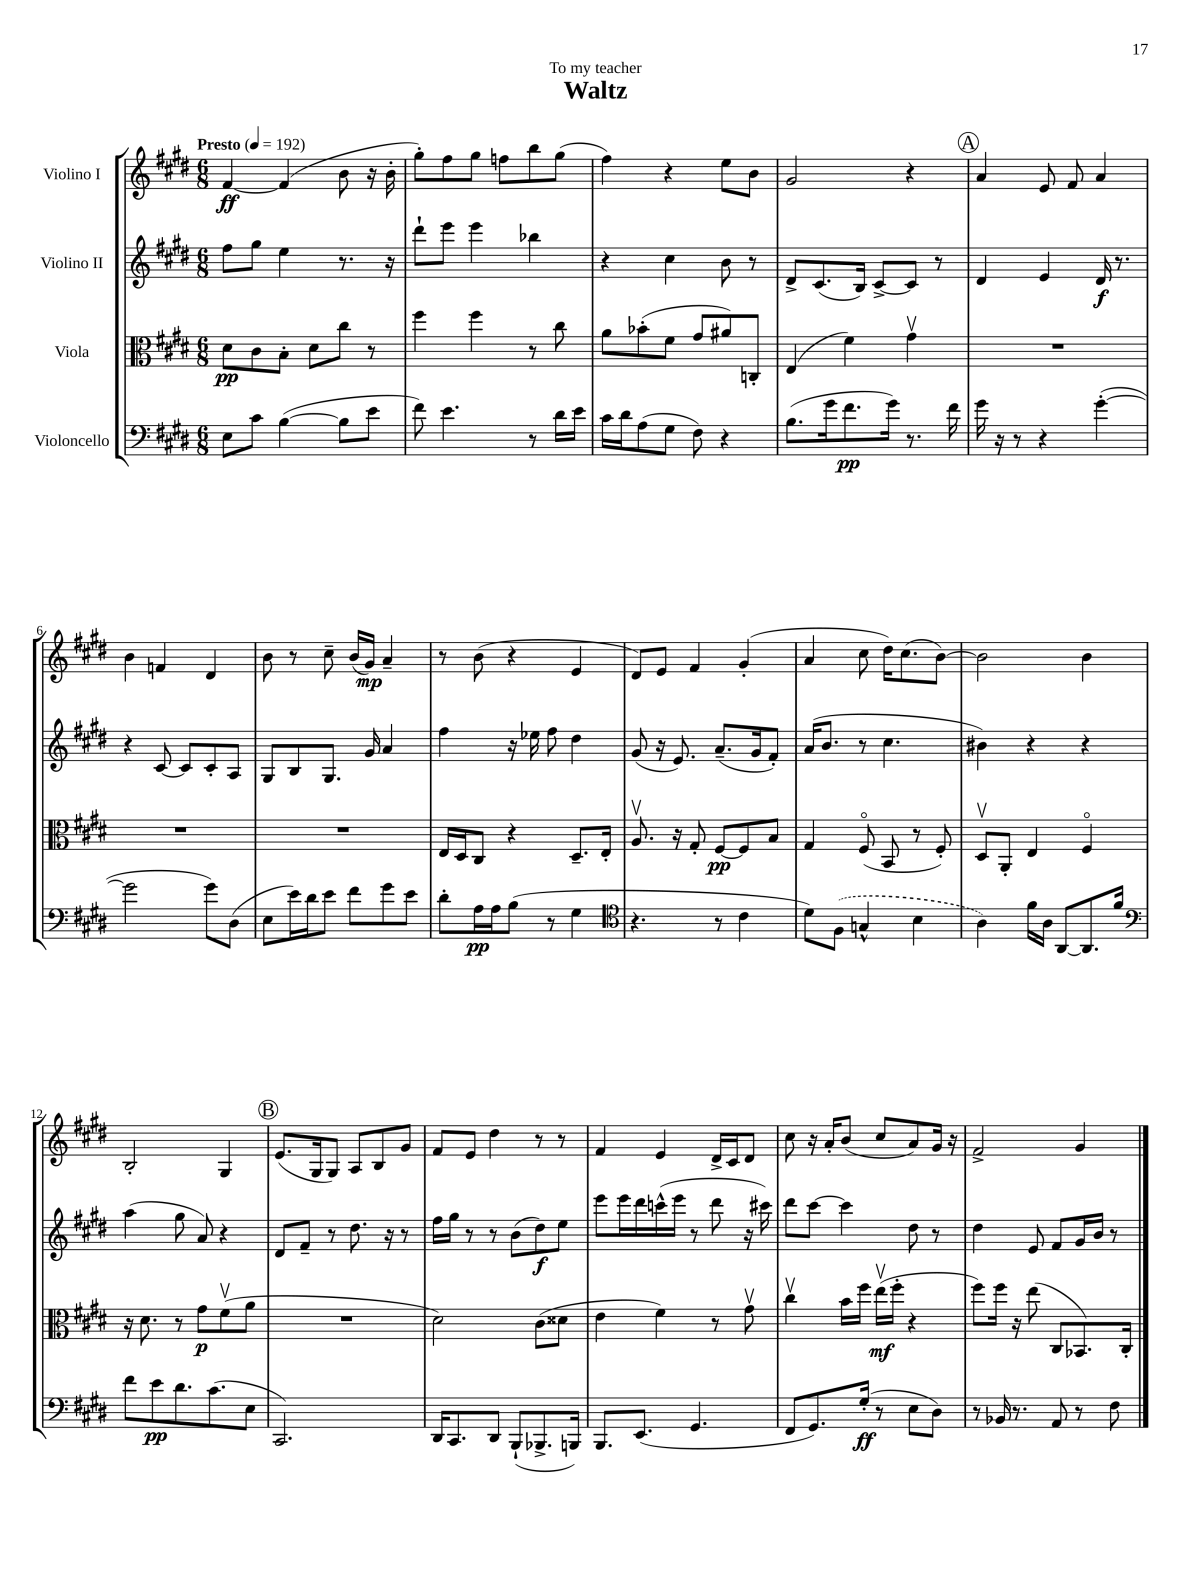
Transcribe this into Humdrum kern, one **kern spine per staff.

**kern	**kern	**kern	**kern
*staff4	*staff3	*staff2	*staff1
*clefF4	*clefC3	*clefG2	*clefG2
*k[f#c#g#d#]	*k[f#c#g#d#]	*k[f#c#g#d#]	*k[f#c#g#d#]
*M6/8	*M6/8	*M6/8	*M6/8
*MM192	*MM192	*MM192	*MM192
8E\L	8d#\L	8ff#\L	[4f#/
8c#\J	8c#\	8gg#\J	.
([4B\	8B'\J	4ee\	(4f#/]
.	8d#\L	.	.
8B\]L	8cc#\J	8.r	8b\
8e\J	8r	.	16r
.	.	16r	16b'\
=	=	=	=
8f#\)	4ff#\	8ddd#`\L	8gg#'\L)
4.e\	.	8eee\J	8ff#\
.	4ff#\	4eee\	8gg#\J
.	.	.	8ff\L
8r	8r	4bb-\	8bb\
16d#\LL	8cc#\	.	(8gg#\J
16e\JJ	.	.	.
=	=	=	=
16c#\LL	8a\L	4r	4ff#\)
16d#\J	.	.	.
(8A\	(8b-'\	.	.
8G#\J	8f#\J	4cc#\	4r
8F#\)	8g#/L	.	.
4r	8a#/)	8b\	8ee\L
.	8C'/J	8r	8b\J
=	=	=	=
(8.B\L	(4E/	8d#^/L	2g#/
.	.	(8.c#/	.
16g#\k	.	.	.
8.f#\	4f#\)	.	.
.	.	16B/Jk)	.
.	.	[8c#^/L	.
16g#\Jk)	.	.	.
8.r	4g#v\	8c#/]J	4r
.	.	8r	.
16f#\	.	.	.
=	=	=	=
16g#\	2.r	4d#/	4a/
16r	.	.	.
8r	.	.	.
4r	.	4e/	8e/
.	.	.	8f#/
([4g#'\	.	16d#/	4a/
.	.	8.r	.
=	=	=	=
2g#\]	2.r	4r	4b\
.	.	[8c#/	4f/
.	.	8c#/]L	.
8g#\L)	.	8c#'/	4d#/
(8D#\J	.	8A/J	.
=	=	=	=
8E\L	2.r	8G#/L	8b\
16e\L)	.	8B/	8r
16d#\J	.	.	.
8e\J	.	8.G#/J	8cc#~\
8f#\L	.	.	(16b/LL
.	.	16g#/	16g#/JJ)
8g#\	.	4a/	4a~/
8e\J	.	.	.
=	=	=	=
8d#'\L	16E/LL	4ff#\	8r
.	16D#/J	.	.
16A\L	8C#/J	.	(8b\
16A\J	.	.	.
(8B\J	4r	16r	4r
.	.	16ee-\	.
8r	.	8ff#\	.
4G#\	8.D#~/L	4dd#\	4e/
.	16E'/Jk	.	.
=	=	=	=
*clefC4	*	*	*
4.r	8.Av/	(8g#/	8d#/L)
.	.	16r	8e/J
.	16r	8.e/)	.
.	8G#'/	.	4f#/
8r	[8F#/L	(8.a~/L	.
4c#\	8F#/]	.	(4g#'/
.	.	16g#/k	.
.	8B/J	8f#'/J)	.
=	=	=	=
8d#\L)	4G#/	(16a/LK	4a/
.	.	8.b/J	.
(8F#\J	.	.	.
4G^^/	(8F#o/	8r	8cc#\
.	8BB/	4.cc#\	16dd#\LK)
.	.	.	(8.cc#\
4B\	8r	.	.
.	8F#'/)	.	[8b\J)
=	=	=	=
4A\)	8D#v/L	4b#\)	2b\]
.	8AA'/J	.	.
16f#\LL	4E/	4r	.
16A\JJ	.	.	.
[8AA/L	.	.	.
8.AA/]	4F#o/	4r	4b\
16f#/Jk	.	.	.
=	=	=	=
*clefF4	*	*	*
8f#\L	16r	(4aa\	2B'/
.	8.d#\	.	.
8e\	.	.	.
8.d#\	8r	8gg#\	.
.	8g#\L	8a/)	.
(8.c#\	.	.	.
.	(8f#v\	4r	4G#/
8E\J	8a\J	.	.
=	=	=	=
2.CC#/)	2.r	8d#/L	(8.e/L
.	.	8f#~/J	.
.	.	.	16G#/k
.	.	8r	8G#/J)
.	.	8.dd#\	8A/L
.	.	.	8B/
.	.	16r	.
.	.	8r	8g#/J
=	=	=	=
16DD#/LK	2d#\)	16ff#\LL	8f#/L
8.CC#/	.	16gg#\JJ	.
.	.	8r	8e/J
8DD#/J	.	8r	4dd#\
(8BBB`/L	.	(8b\L	.
8.BBB-^/	(8c#\L	8dd#\)	8r
.	8d##\J	8ee\J	8r
16BBB/Jk)	.	.	.
=	=	=	=
8.BBB/L	4e\	8eee\L	4f#/
.	.	16eee\L	.
(8.EE/J	.	16ddd#\	.
.	4f#\)	(16ccc^^\	4e/
.	.	16eee\JJ	.
4.GG#/	.	8r	.
.	8r	8ddd#\	16d#^/LL
.	.	.	16c#/J
.	8g#v\	16r	8d#/J
.	.	16ccc#\)	.
=	=	=	=
8FF#/L	4cc#v\	8ddd#\L	8cc#\
8.GG#/)	.	[8ccc#\J	16r
.	.	.	16a'/LK
.	16b\LL	4ccc#\]	(8b/J
(16G#'/Jk	16ff#\JJ	.	.
8r	(16eev\LL	.	8cc#/L
.	16ff#'\JJ	.	.
8E\L	4r	8dd#\	8a/)
8D#\J)	.	8r	16g#/Jk
.	.	.	16r
=	=	=	=
8r	8ff#\L)	4dd#\	2f#^/
16BB-/	16ff#\Jk	.	.
8.r	16r	.	.
.	(8ee\	8e/	.
8AA/	8C#/L	8f#/L	.
8r	8.BB-/)	16g#/L	4g#/
.	.	16b/JJ	.
8F#\	.	8r	.
.	16C#'/Jk	.	.
==	==	==	==
*-	*-	*-	*-
